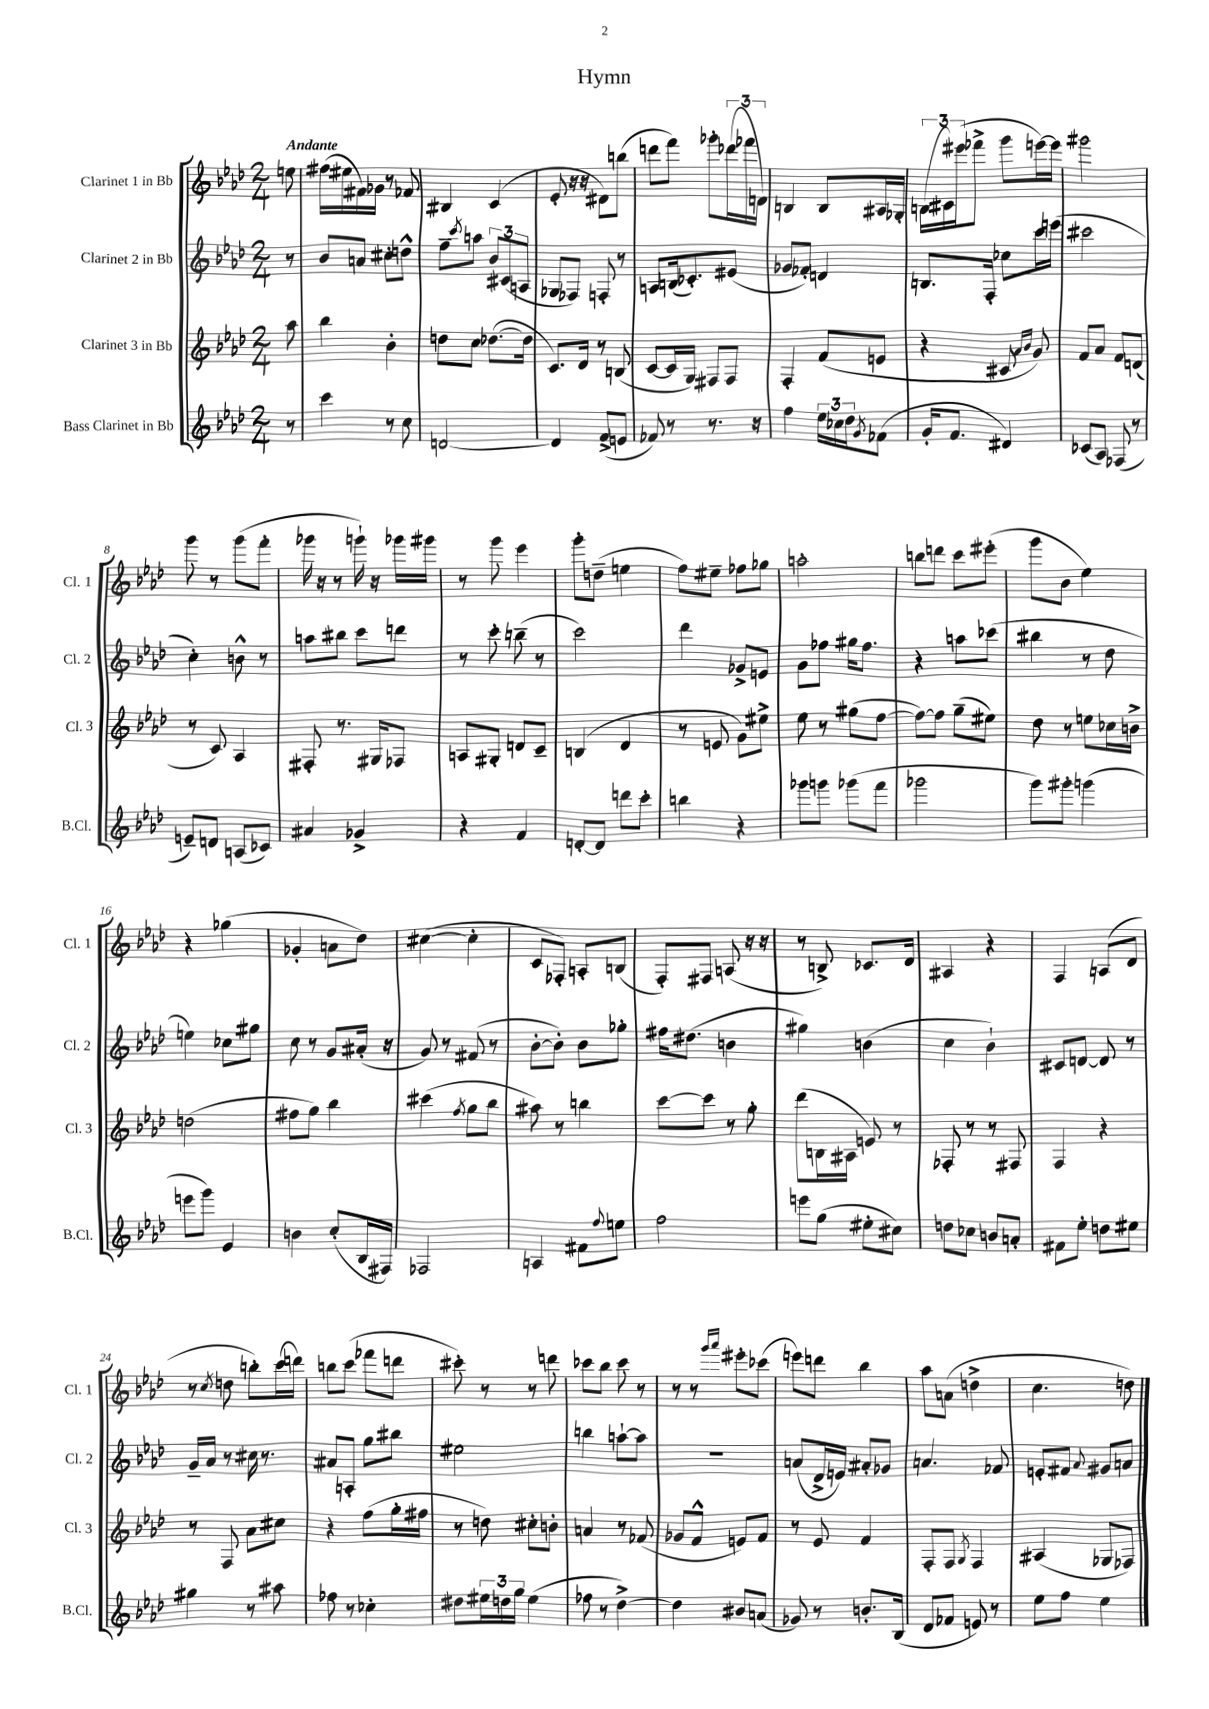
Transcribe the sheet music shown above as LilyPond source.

\header { title = "Hymn" }
<<
\new StaffGroup <<
\new Staff = "s0" \with { instrumentName = "Clarinet 1 in Bb" shortInstrumentName = "Cl. 1" } {
    \clef treble \key aes \major \numericTimeSignature \time 2/4 \partial 8 \tempo "Andante"
    e''8 |
    fis''16( eis''16 fis'16) ges'16 r8 fes'8 |
    bis4 c'4( |
    ees'8-. r16 r16 dis'8) b''8( |
    d'''8 f'''8) ges'''8-. \tuplet 3/2 { des'''16( fes'''16 d'16) } |
    b4 b8 ais16 ges16-. |
    \tuplet 3/2 { b16( cis'16) eis'''16( } fes'''8-> g'''8 e'''16~) e'''16 |
    gis'''2 |
    g'''8 r8 g'''8( f'''8-. |
    ges'''16 r16 r8 g'''16-!) r16 ges'''16 gis'''16 |
    r8 g'''8 ees'''4 |
    g'''8-. d''8--( e''4 |
    f''8) eis''8-- fes''8 ges''8 |
    a''2-. |
    b''8 d'''8 c'''8 eis'''8-.( |
    g'''8 bes'8 ees''4) |
    r4 ges''4( |
    ges'4-. a'8 des''8) |
    cis''4~( cis''4-. |
    c'8 fes8-.) a8-. b8( |
    f8-.) fis8 a8( r16 r16 |
    r8 b8->) ces'8. des'16 |
    ais4 r4 |
    f4 a8( des'8 |
    r8 \acciaccatura { c''8 } d''8 b''8-.) c'''16( d'''16) |
    b''8 c'''8( fes'''8 d'''8 |
    cis'''8-.) r8 r8 d'''8 |
    ces'''8 bes''8 ces'''8 r8 |
    r8 r8 \grace { g'''16 aes'''16 } eis'''8-. ces'''8( |
    e'''8) d'''8 bes''4 |
    aes''8 a'8( d''4-> |
    c''4. d''8) \bar "|." |
}
\new Staff = "s1" \with { instrumentName = "Clarinet 2 in Bb" shortInstrumentName = "Cl. 2" } {
    \clef treble \key aes \major \numericTimeSignature \time 2/4 \partial 8
    r8 |
    bes'8 a'8 cis''8-. d''8-^ |
    f''8-- \acciaccatura { c'''8 } a''8 \tuplet 3/2 { bes'8 cis'8( a8 } |
    ges8 fes8) f8-. r8 |
    a8 b16( ces'8.-.) eis'8( |
    ges'8 fes'8-.) d'4 |
    b8. f16-. ces''8 c'''16 e'''16( |
    cis'''2 |
    c''4-.) b'8-^ r8 |
    a''8 bis''8 c'''8 d'''8 |
    r8 c'''8-. b''8--( r8 |
    c'''2) |
    des'''4 ges'8-> e'8 |
    g'8 fes''8 gis''16 fes''8. |
    r4 a''8 ces'''8( |
    bis''4 r8 des''8 |
    e''4) ces''8 gis''8 |
    c''8 r8 g'8 ais'16-.( r16 |
    g'8) r8 fis'8( r8 |
    bes'8~-. bes'8-.) bes'8 ges''8-. |
    fis''16 dis''8.( b'4 |
    gis''4) b'4( |
    c''4 bes'4-!) |
    cis'8 d'8~ d'8 r8 |
    g'16-- aes'16 r8 cis''16 r8. |
    ais'8 a8-. g''8 bis''8 |
    eis''2 |
    b''4 a''8~-! a''8 |
    R2 |
    a'8( des'16-> e'16) ais'8-. ges'8 |
    a'4. fes'8 |
    e'8-. fis'8 \appoggiatura { aes'8 } gis'8 a'8 \bar "|." |
}
\new Staff = "s2" \with { instrumentName = "Clarinet 3 in Bb" shortInstrumentName = "Cl. 3" } {
    \clef treble \key aes \major \numericTimeSignature \time 2/4 \partial 8
    aes''8 |
    bes''4 bes'4-. |
    d''8 c''8 des''8.~( des''16 |
    c'8.) des'16 r8 b8( |
    c'8~ c'16 g16) fis8 fis8 |
    f4-. f'8( e'8 |
    r4 cis'8 \grace { aes'16 bes'16 } g'8) |
    f'8 aes'8 f'8 d'8( |
    r8 c'8) aes4 |
    fis8-. r8. gis16 fes8 |
    a8 gis8-. d'8 c'8-- |
    b4( des'4 |
    r8 e'8 g'8) eis''8-> |
    ees''8 r8 gis''8( f''8~ |
    f''8~) f''8 g''8--( eis''8) |
    des''8 r8 e''8 ces''16 b'16-> |
    d''2( |
    fis''8 g''8) bes''4 |
    cis'''4( \acciaccatura { f''8 } g''8 bes''8 |
    ais''8) r8 b''4 |
    c'''8~ c'''8 r8 g''8-. |
    des'''8( b16 ais16 e'8) r8 |
    fes8-. r8 r8 fis8 |
    f4 r4 |
    r8 f8 aes'8 cis''8 |
    r4 f''8( g''16-. fis''16 |
    r8 d''8) cis''8-. b'8-. |
    a'4 r8 fes'8( |
    ges'8 f'8-^ e'8) f'8 |
    r8 ees'8 f'4 |
    f8-. f8 \acciaccatura { g8 } f4 |
    ais4( ges8 fes8) \bar "|." |
}
\new Staff = "s3" \with { instrumentName = "Bass Clarinet in Bb" shortInstrumentName = "B.Cl." } {
    \clef treble \key aes \major \numericTimeSignature \time 2/4 \partial 8
    r8 |
    c'''4 r8 c''8 |
    d'2~ |
    d'4 f'8->( e'8 |
    fes'8) r8 r8. r16 |
    f''4 \tuplet 3/2 { ees''16 ces''16 des''16 } \acciaccatura { g'8 } fes'8( |
    g'16-. f'8. dis'4) |
    ces'8( aes8) fes8( r8 |
    e'8--) d'8 a8( ces'8) |
    ais'4 ges'4-> |
    r4 f'4 |
    d'8~-. d'8 d'''8 c'''8-. |
    b''4 r4 |
    ges'''8 g'''8 ges'''8( f'''8 |
    ges'''2 |
    g'''8) gis'''8-. g'''4( |
    e'''8 g'''8) ees'4 |
    b'4 c''8-.( bes16 fis16) |
    fes2 |
    a4 fis'8 \appoggiatura { f''8 } e''8 |
    f''2 |
    e'''8 g''8( eis''8-. cis''8) |
    d''8 ces''8 b'8 a'8-. |
    fis'8 ees''8-. d''8 eis''8 |
    gis''4 r8 ais''8 |
    fes''8 r8 ces''4-. |
    dis''8 \tuplet 3/2 { eis''16 d''16 g''16 } eis''4( |
    fes''8 r8 des''4~->) |
    des''4 bis'8 a'8( |
    ges'8) r8 b'8.-. bes16( |
    des'8 fes'8 e'8) r8 |
    ees''8 f''8 ees''4 \bar "|." |
}
>>
>>
